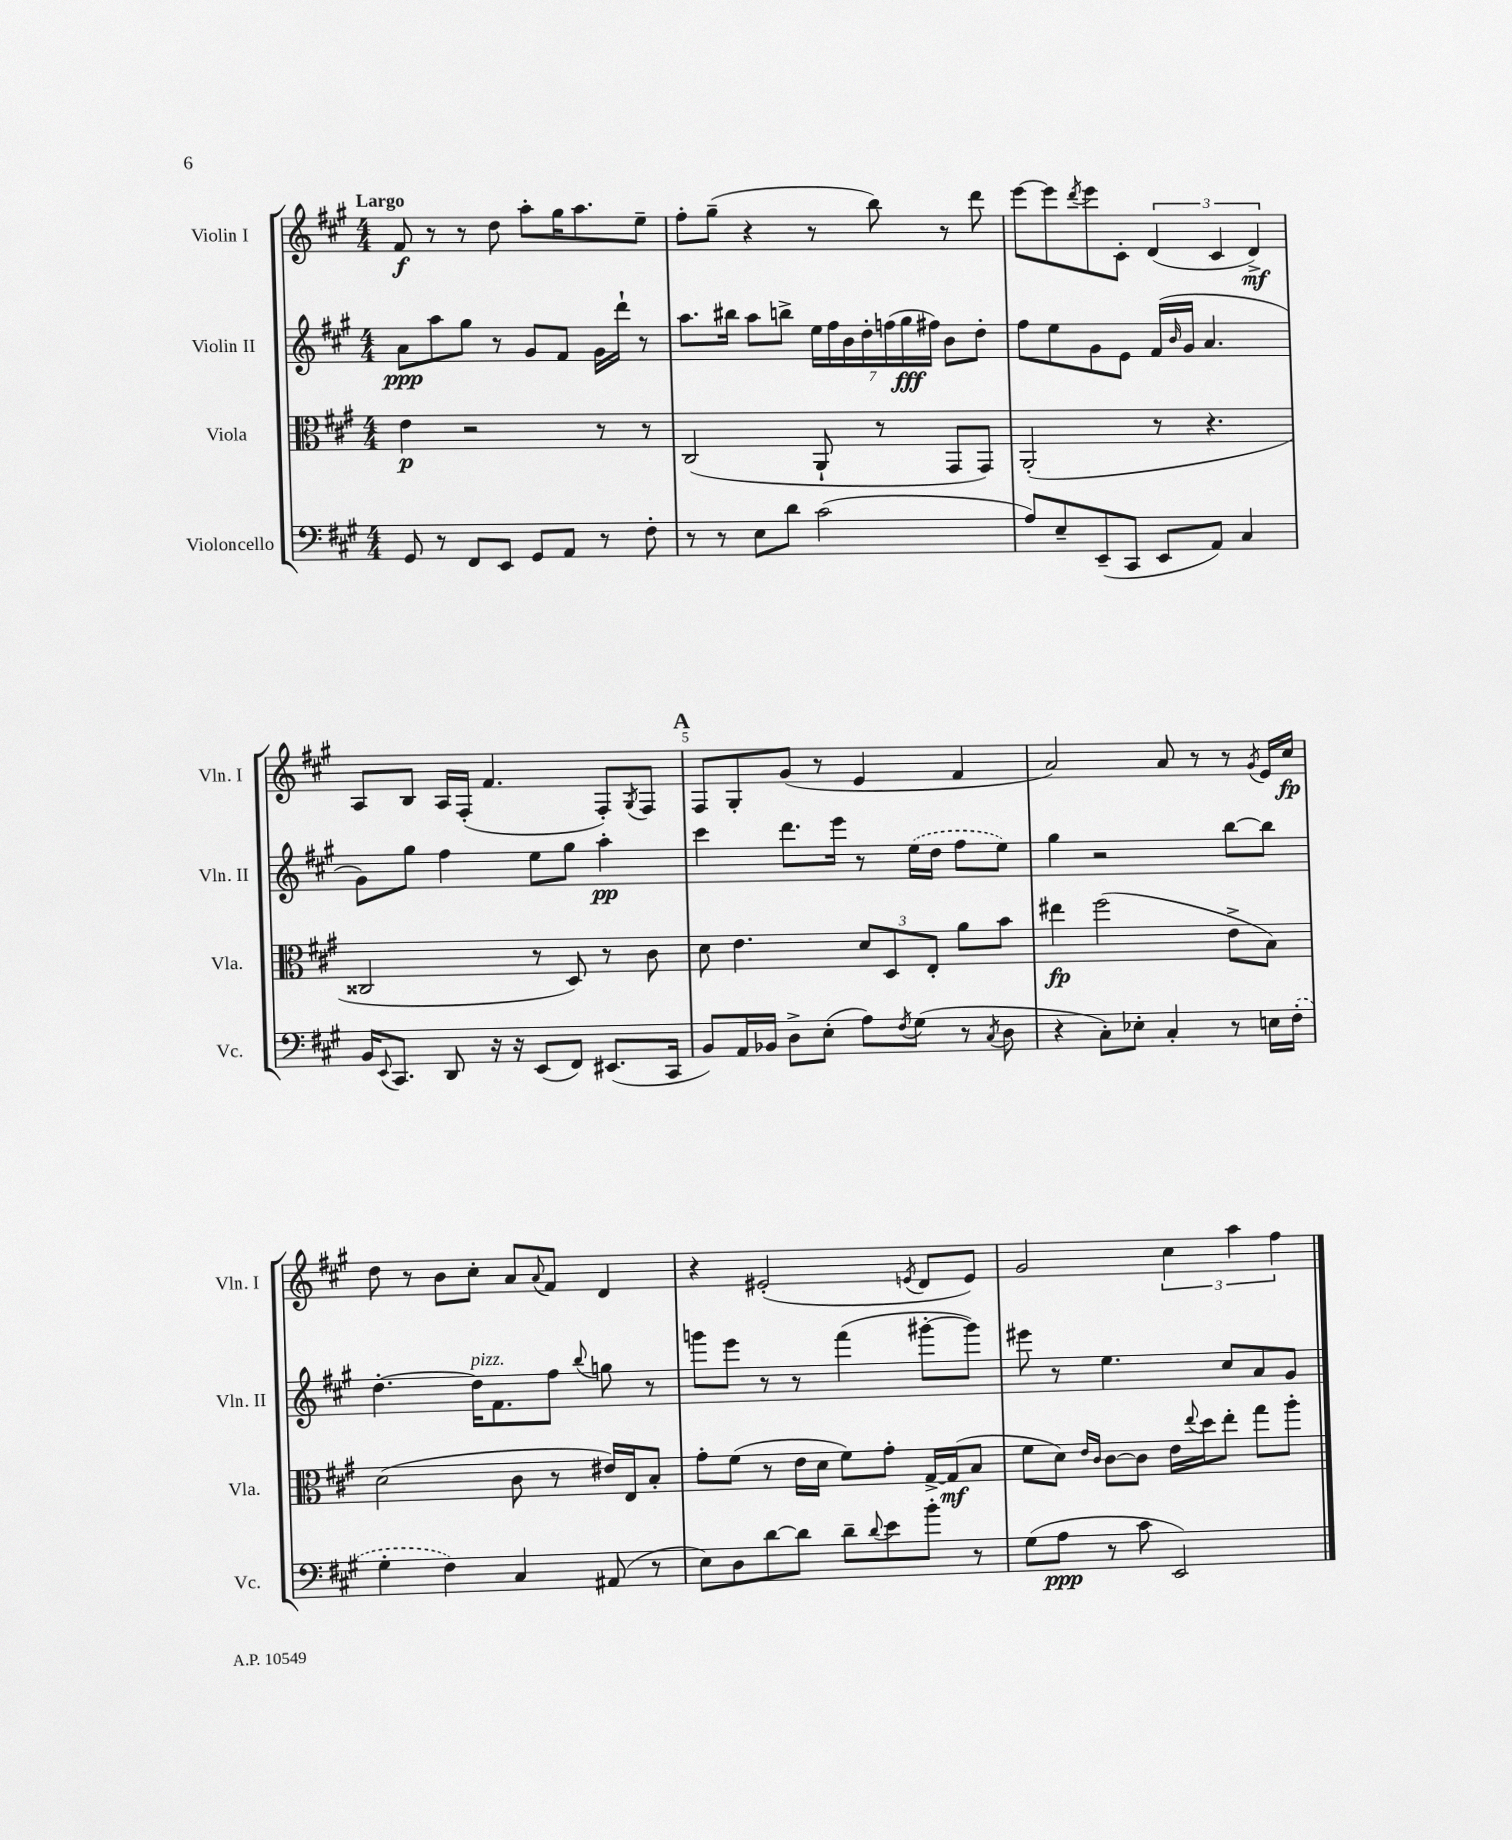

**kern	**dynam	**kern	**dynam	**kern	**dynam	**kern	**dynam
*part4	*part4	*part3	*part3	*part2	*part2	*part1	*part1
*staff4	*staff4	*staff3	*staff3	*staff2	*staff2	*staff1	*staff1
*I"Violoncello	*	*I"Viola	*	*I"Violin II	*	*I"Violin I	*
*I'Vc.	*	*I'Vla.	*	*I'Vln. II	*	*I'Vln. I	*
*clefF4	*	*clefC3	*	*clefG2	*	*clefG2	*
*k[f#c#g#]	*	*k[f#c#g#]	*	*k[f#c#g#]	*	*k[f#c#g#]	*
*M4/4	*	*M4/4	*	*M4/4	*	*M4/4	*
=1	=1	=1	=1	=1	=1	=1	=1
!	!	!	!	!	!	!LO:TX:a:B:t=Largo	!
8GG#/	.	4e\	p	8a\L	ppp	8f#/	f
8r	.	.	.	8aa\	.	8r	.
8FF#/L	.	2r	.	8gg#\J	.	8r	.
8EE/J	.	.	.	8r	.	8dd\	.
8GG#/L	.	.	.	8g#/L	.	8aa'\L	.
8AA/J	.	.	.	8f#/J	.	16gg#\K	.
.	.	.	.	.	.	8.aa\	.
8r	.	8r	.	16g#\LL	.	.	.
.	.	.	.	16ddd`\JJ	.	.	.
8F#'\	.	8r	.	8r	.	8ee~\J	.
=2	=2	=2	=2	=2	=2	=2	=2
8r	.	(2C#/	.	8.aa\L	.	8ff#'\L	.
8r	.	.	.	.	.	(8gg#~\J	.
.	.	.	.	16bb#X\Jk	.	.	.
8E\L	.	.	.	8aa\L	.	4r	.
8d\J	.	.	.	8bbn^\J	.	.	.
(2c#\	.	8AA`/	.	28ee\LL	.	8r	.
.	.	.	.	28ff#\	.	.	.
.	.	.	.	28b\	.	.	.
.	.	.	.	28dd'\	.	.	.
.	.	8r	.	.	.	8bb\)	.
.	.	.	.	(28ffn\	.	.	.
.	.	.	.	28gg#\	fff	.	.
.	.	.	.	28ff#X\JJ)	.	.	.
.	.	8GG#/L	.	8b\L	.	8r	.
.	.	8GG#/J)	.	8dd'\J	.	8ddd\	.
=3	=3	=3	=3	=3	=3	=3	=3
8A/L)	.	(2AA'/	.	8ff#\L	.	[8eee\L	.
8E~/	.	.	.	8ee\	.	8eee\]	.
.	.	.	.	.	.	8qddd/	.
(8EE~/	.	.	.	8g#\	.	8eee\	.
8CC#/J	.	.	.	8e\J	.	8c#'\J	.
8EE/L	.	8r	.	(16f#/LL	.	(6d/	.
.	.	.	.	16qqb/	.	.	.
.	.	.	.	16g#/JJ	.	.	.
8AA/J)	.	4.r	.	4.a/	.	.	.
.	.	.	.	.	.	6c#/	.
4C#/	.	.	.	.	.	.	.
.	.	.	.	.	.	6d^/)	mf
!!LO:LB:g=z
=4	=4	=4	=4	=4	=4	=4	=4
16BB/KL	.	2C##X/	.	8g#\L)	.	8A/L	.
8qqEE/	.	.	.	.	.	.	.
8.CC#/J	.	.	.	.	.	.	.
.	.	.	.	8gg#\J	.	8B/J	.
8DD/	.	.	.	4ff#\	.	16A/LL	.
.	.	.	.	.	.	(16F#'/JJ	.
16r	.	.	.	.	.	4.f#/	.
16r	.	.	.	.	.	.	.
(8EE/L	.	8r	.	8ee\L	.	.	.
8FF#/J)	.	8D/)	.	8gg#\J	.	.	.
(8.EE#X/L	.	8r	.	4aa'\	pp	8F#'/L)	.
.	.	.	.	.	.	8qG#/	.
.	.	8c#\	.	.	.	8F#/J	.
16CC#/Jk	.	.	.	.	.	.	.
!!LO:REH:place=s1:t=A
=5	=5	=5	=5	=5	=5	=5	=5
8BB/L)	.	8d\	.	4ccc#\	.	8F#/L	.
16AA/L	.	4.e\	.	.	.	8G#'/	.
16BB-X/JJ	.	.	.	.	.	.	.
8D^\L	.	.	.	8.ddd\L	.	(8g#/J	.
(8E'\J	.	.	.	.	.	8r	.
.	.	.	.	16eee\Jk	.	.	.
8A\L)	.	12d/L	.	8r	.	4e/	.
.	.	12D/	.	.	.	.	.
8qF#/	.	.	.	.	.	.	.
(8G#\J	.	.	.	(16ee\LL	.	.	.
.	.	12E'/J	.	.	.	.	.
.	.	.	.	16dd\JJ	.	.	.
8r	.	8a\L	.	8ff#\L	.	4f#/	.
8qC#/	.	.	.	.	.	.	.
8D\	.	8b\J	.	8ee\J)	.	.	.
=6	=6	=6	=6	=6	=6	=6	=6
4r	.	4ee#X\	fp	4gg#\	.	2a/)	.
8C#'\L)	.	(2ff#\	.	2r	.	.	.
8E-X'\J	.	.	.	.	.	.	.
4C#'/	.	.	.	.	.	8a/	.
.	.	.	.	.	.	8r	.
8r	.	8e^\L	.	[8bb\L	.	8r	.
.	.	.	.	.	.	8qg#/	.
16En\LL	.	8B\J)	.	8bb\J]	.	16e/LL	.
(16F#'\JJ	.	.	.	.	.	16cc#/JJ	fp
!!LO:LB:g=z
=7	=7	=7	=7	=7	=7	=7	=7
4G#'\	.	(2d\	.	[4.dd'\	.	8dd\	.
.	.	.	.	.	.	8r	.
4F#\)	.	.	.	.	.	8b\L	.
!	!	!	!	!LO:TX:a:i:t=pizz.	!	!	!
.	.	.	.	16dd\KL]	.	8cc#'\J	.
.	.	.	.	8.f#\	.	.	.
4C#/	.	8c#\	.	.	.	8a/L	.
.	.	.	.	.	.	8qqa/	.
.	.	8r	.	8ff#\J	.	8f#/J	.
.	.	.	.	8qqbb/	.	.	.
(8AA#X/	.	16e#X/LL)	.	8ggn\	.	4d/	.
.	.	16E/J	.	.	.	.	.
8r	.	8B'/J	.	8r	.	.	.
=8	=8	=8	=8	=8	=8	=8	=8
8E\L)	.	8g#'\L	.	8gggn\L	.	4r	.
8D\	.	(8f#\J	.	8eee\J	.	.	.
[8d\	.	8r	.	8r	.	(2e#X'/	.
8d\J]	.	16e\LL	.	8r	.	.	.
.	.	16d\JJ	.	.	.	.	.
8d~\L	.	8f#\L)	.	(4fff#\	.	.	.
8qqd/	.	.	.	.	.	.	.
8e\	.	8g#'\J	.	.	.	.	.
.	.	.	.	.	.	8qen/	.
8b'\J	.	[16G#^/LL	.	[8ggg#X'\L	.	8d/L	.
.	.	(16G#/J]	mf	.	.	.	.
8r	.	8B/J	.	8ggg#\J])	.	8e/J)	.
=9	=9	=9	=9	=9	=9	=9	=9
(8G#\L	.	8f#\L	.	8eee#X\	.	2g#/	.
8A\J	ppp	8d\J)	.	8r	.	.	.
.	.	16qqe/LL	.	.	.	.	.
.	.	16qqc#/JJ	.	.	.	.	.
8r	.	[8c#\L	.	4.ee\	.	.	.
8c#\	.	8c#\J]	.	.	.	.	.
2EE/)	.	16e\LL	.	.	.	6cc#\	.
.	.	8qqee/	.	.	.	.	.
.	.	16dd\J	.	.	.	.	.
.	.	8ee'\J	.	8cc#/L	.	.	.
.	.	.	.	.	.	6aa\	.
.	.	8gg#\L	.	8a/	.	.	.
.	.	.	.	.	.	6ff#\	.
.	.	8aa'\J	.	8g#/J	.	.	.
==	==	==	==	==	==	==	==
*-	*-	*-	*-	*-	*-	*-	*-
